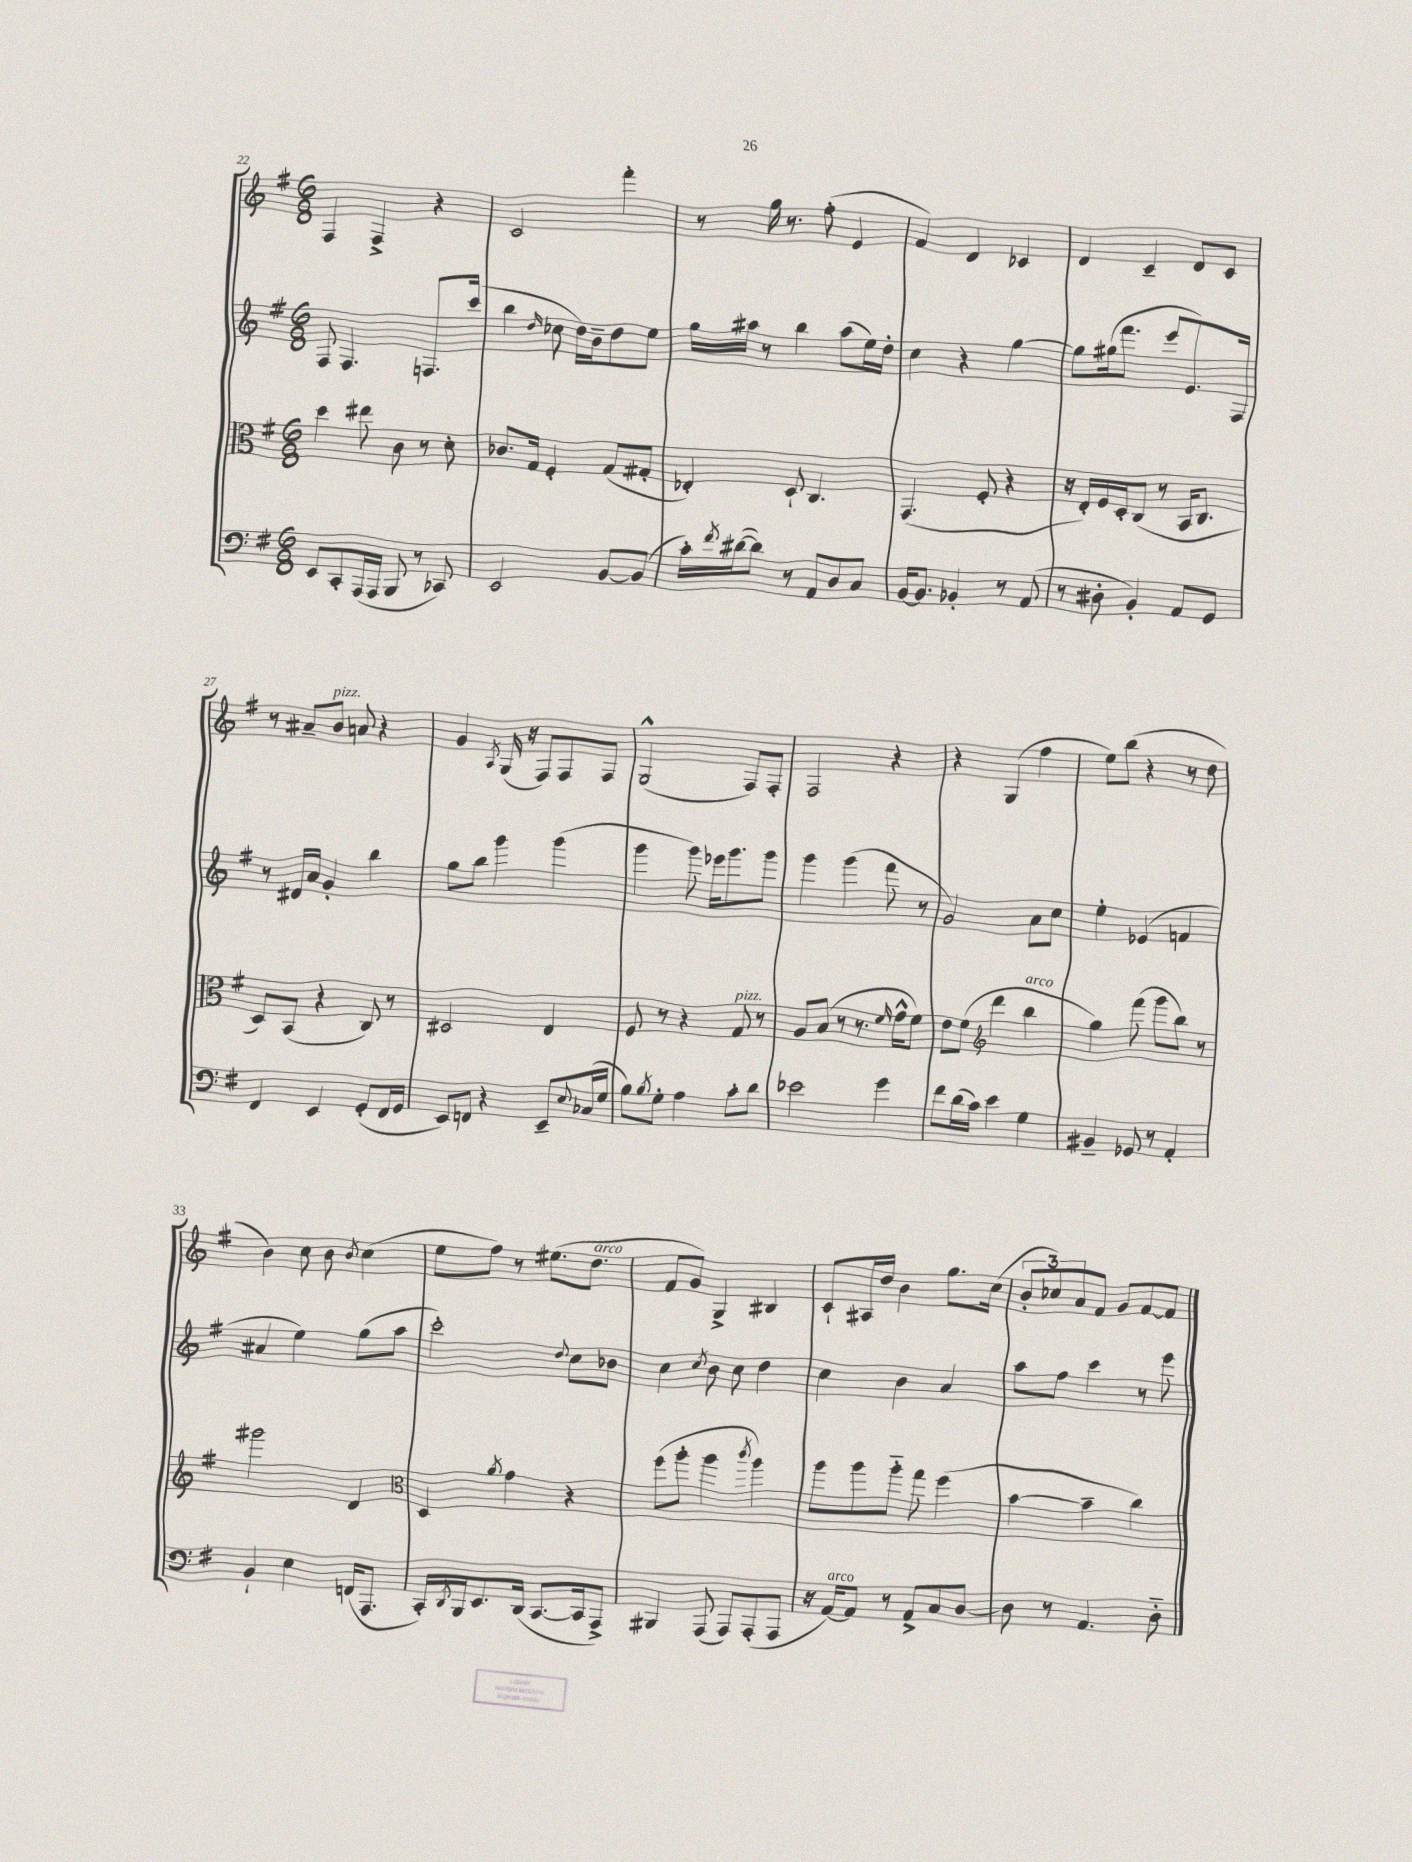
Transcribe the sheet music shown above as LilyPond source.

<<
\new StaffGroup <<
\new Staff = "s0" {
    \clef treble \key g \major \numericTimeSignature \time 6/8
    fis4 fis4-> r4 |
    c'2 fis'''4-. |
    r8 g''16 r8. fis''8-.( e'4 |
    fis'4) d'4 ces'4 |
    d'4 c'4-- d'8 c'8 |
    r8 ais'8-- b'8^\markup { \italic "pizz." } a'8 r4 |
    g'4 \acciaccatura { a8 } g16( r16 fis8) fis8 fis8 |
    g2-^( fis8) fis8-. |
    fis2 r4 |
    r4 g4( fis''4 |
    e''8) b''8( r4 r8 d''8 |
    b'4) c''8 b'8 \acciaccatura { b'8 } c''4( |
    e''8 fis''8) r8 eis''8.( d''8.^\markup { \italic "arco" } |
    fis'8 g'8) g4-> bis4 |
    c'8-! ais16 d''16 b'4 g''8. c''16( |
    \tuplet 3/2 { b'8-. ces''8) a'8 } fis'8 g'8 fis'8~ fis'8 \bar "|." |
}
\new Staff = "s1" {
    \clef treble \key g \major \numericTimeSignature \time 6/8
    fis8 fis4. f8. c'''16( |
    b''4 \grace { d''16 } ces''8 d''16) b'16-- d''8 e''8 |
    g''16 ais''16 r8 b''4 ais''8( e''16) d''16-. |
    c''4 r4 g''4~ |
    g''8 gis''16( fis'''8. e'''8 e'8.) fis16 |
    r8 dis'16 a'16 g'4-. b''4 |
    g''8 b''8 g'''4 g'''4( |
    g'''4 g'''8) ees'''16 g'''8. g'''8 |
    g'''4 g'''4( fis'''8 r8 |
    g'2) a'8 c''8 |
    e''4-. ees'4( f'4 |
    ais'4 e''4) g''8( a''8 |
    c'''2-.) \appoggiatura { d''8 } c''8 bes'8 |
    c''4 \acciaccatura { c''8 } b'8 c''8 d''4 |
    c''4 b'4 a'4 |
    a''8 fis''8 c'''4 r8 e'''8 \bar "|." |
}
\new Staff = "s2" {
    \clef alto \key g \major \numericTimeSignature \time 6/8
    d''4 eis''8 c'8 r8 d'8-. |
    ces'8. g16 fis4-. g8( gis8-. |
    ees4-.) d8-! c4. |
    g,4.( fis8-. r4 |
    r16 e16-.) fis16 d16-. c8( r8 b,16 c8. |
    d8) b,8( r4 c8) r8 |
    dis2 e4 |
    fis8 r8 r4 g8^\markup { \italic "pizz." } r8 |
    a8 b8( r8 r8. \grace { fis'16 } g'16-^ fis'8) |
    e'8 fis'8( \clef treble d'''4 b''4^\markup { \italic "arco" } |
    g''4) fis'''8( g'''8 b''8) r8 |
    gis'''2 d'4 |
    \clef alto d4 \acciaccatura { a'8 } g'4 r4 |
    fis''8( a''8-. a''4 \acciaccatura { c'''8 } a''4) |
    a''8 a''8 a''8-_ g''8 fis''4( |
    b'4~ b'4-- c''4) \bar "|." |
}
\new Staff = "s3" {
    \clef bass \key g \major \numericTimeSignature \time 6/8
    e,8 c,8-. a,,16( a,,16 b,,8 r8 ces,8) |
    e,2 b,8~ b,8( |
    c'16-.) \acciaccatura { fis'8 } dis'16~( dis'8) r8 a,8 d8 c8 |
    b,16~ b,8. bes,4-. r8 a,8( |
    r8 dis8-. b,4-.) a,8 g,8 |
    fis,4 e,4 g,8-.( fis,16 g,16 |
    e,8) f,8 r4 e,8-- \appoggiatura { e8 } ces16( g16 |
    b8) \acciaccatura { b8 } g8-. a4 c'8-. d'8 |
    ees'2 g'4 |
    fis'8 d'16( c'16) e'4 g4 |
    bis,4-- ges,8 r8 a,4-. |
    b,4-! e4 f,16( a,,8. |
    c,16-.) \acciaccatura { d,8 } b,,16 e,8. d,16( c,8.~ c,16 a,,8->) |
    bis,,4 a,,8( a,,8) a,,8-.( a,,8 |
    r16 a,16~^\markup { \italic "arco" }) a,8 r8 a,8-> c8 d8~ |
    d8 r8 a,4. d8-_ \bar "|." |
}
>>
>>
\layout { \context { \Score currentBarNumber = #22 } }
